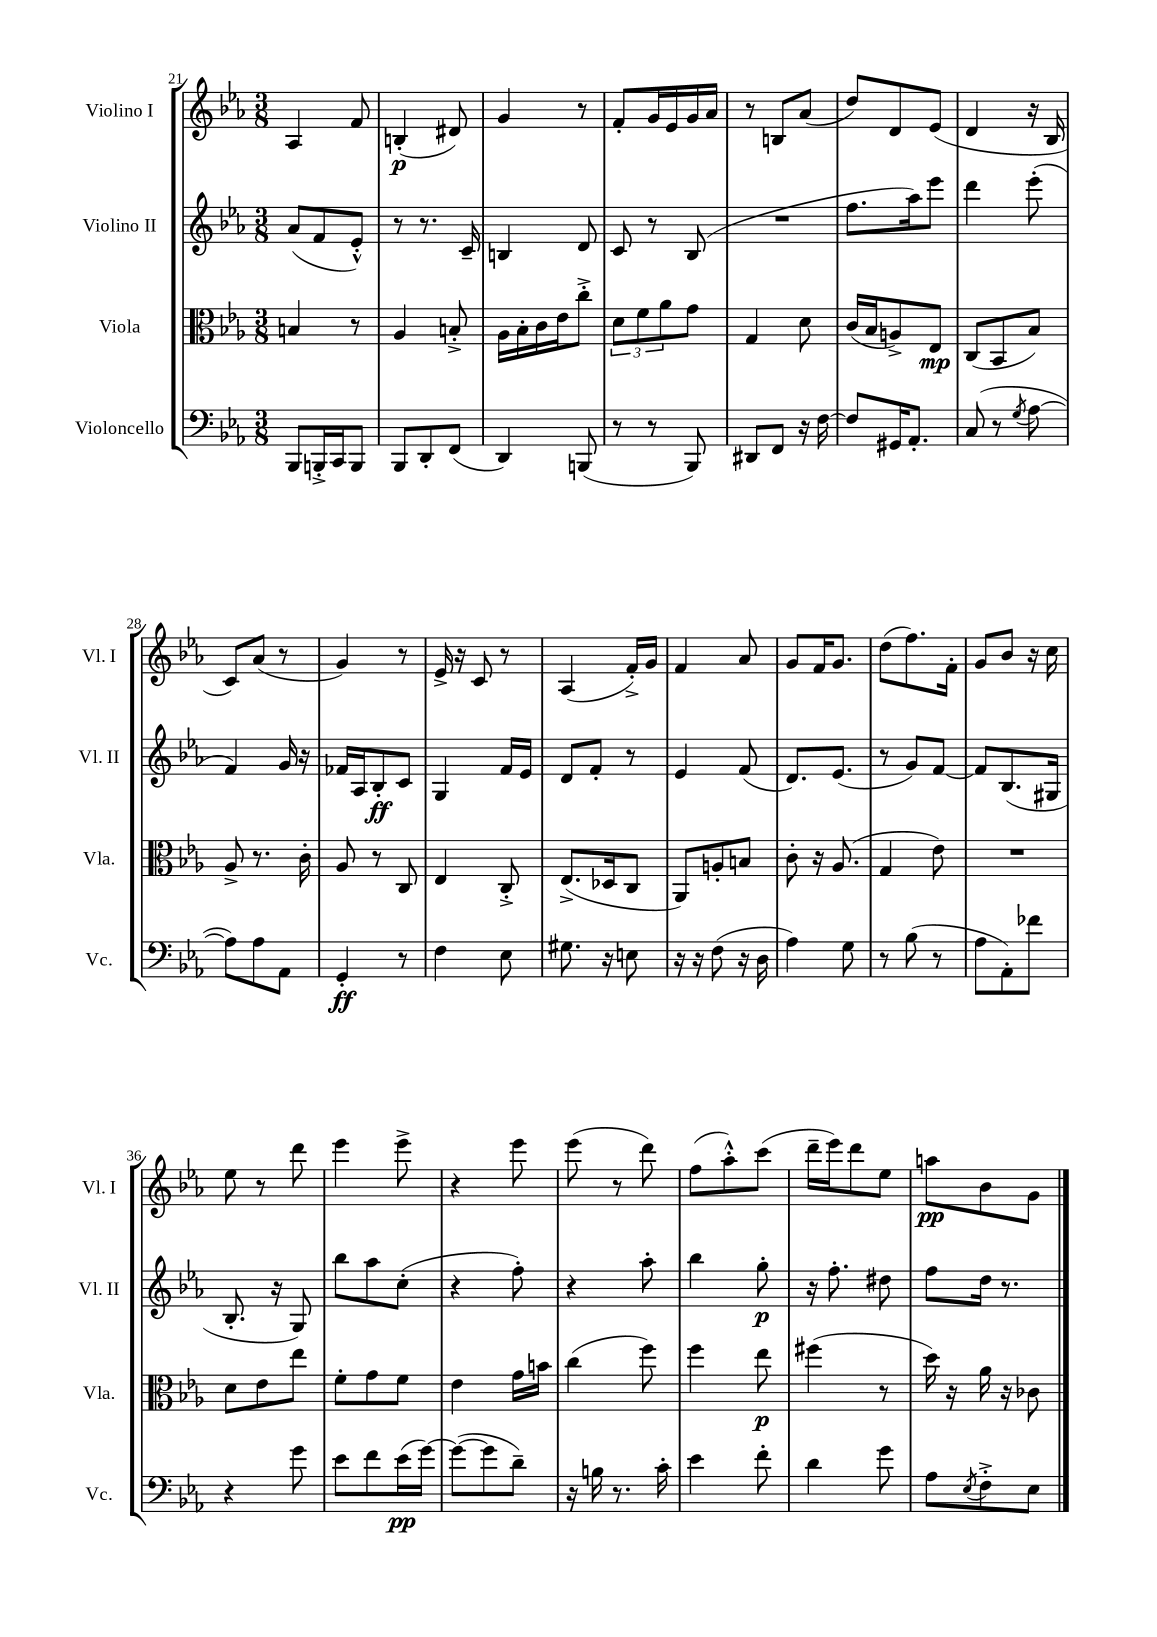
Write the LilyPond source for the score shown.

<<
\new StaffGroup <<
\new Staff = "s0" \with { instrumentName = "Violino I" shortInstrumentName = "Vl. I" } {
    \clef treble \key ees \major \numericTimeSignature \time 3/8
    aes4 f'8 |
    b4-.\p( dis'8) |
    g'4 r8 |
    f'8-. g'16 ees'16 g'16 aes'16 |
    r8 b8 aes'8( |
    d''8) d'8 ees'8( |
    d'4 r16 bes16 |
    c'8) aes'8( r8 |
    g'4) r8 |
    ees'16-> r16 c'8 r8 |
    aes4( f'16-.->) g'16 |
    f'4 aes'8 |
    g'8 f'16 g'8. |
    d''8( f''8.) f'16-. |
    g'8 bes'8 r16 c''16 |
    ees''8 r8 d'''8 |
    ees'''4 ees'''8-> |
    r4 ees'''8 |
    ees'''8( r8 d'''8) |
    f''8( aes''8-.-^) c'''8( |
    d'''16-- ees'''16) d'''8 ees''8 |
    a''8\pp bes'8 g'8 \bar "|." |
}
\new Staff = "s1" \with { instrumentName = "Violino II" shortInstrumentName = "Vl. II" } {
    \clef treble \key ees \major \numericTimeSignature \time 3/8
    aes'8( f'8 ees'8-.-^) |
    r8 r8. c'16-- |
    b4 d'8 |
    c'8 r8 bes8( |
    R4. |
    f''8. aes''16) ees'''8 |
    d'''4 ees'''8-.( |
    f'4) g'16 r16 |
    fes'16 aes16 bes8-.\ff c'8 |
    g4 f'16 ees'16 |
    d'8 f'8-. r8 |
    ees'4 f'8( |
    d'8.) ees'8.( |
    r8 g'8) f'8~ |
    f'8 bes8.( gis16 |
    bes8.-. r16 g8) |
    bes''8 aes''8 c''8-.( |
    r4 f''8-.) |
    r4 aes''8-. |
    bes''4 g''8-.\p |
    r16 f''8.-. dis''8 |
    f''8 d''16 r8. \bar "|." |
}
\new Staff = "s2" \with { instrumentName = "Viola" shortInstrumentName = "Vla." } {
    \clef alto \key ees \major \numericTimeSignature \time 3/8
    b4 r8 |
    aes4 b8-.-> |
    aes16 bes16-. c'16 ees'16 c''8-.-> |
    \tuplet 3/2 { d'8 f'8 aes'8 } g'8 |
    g4 d'8 |
    c'16( bes16 a8->) ees8\mp |
    c8( bes,8 bes8) |
    aes8-> r8. c'16-. |
    aes8 r8 c8 |
    ees4 c8-.-> |
    ees8.->( des16 c8 |
    aes,8) a8-. b8 |
    c'8-. r16 aes8.( |
    g4 ees'8) |
    R4. |
    d'8 ees'8 ees''8 |
    f'8-. g'8 f'8 |
    ees'4 g'16 b'16 |
    c''4( f''8) |
    f''4 ees''8\p |
    fis''4( r8 |
    d''16) r16 aes'16 r16 ces'8 \bar "|." |
}
\new Staff = "s3" \with { instrumentName = "Violoncello" shortInstrumentName = "Vc." } {
    \clef bass \key ees \major \numericTimeSignature \time 3/8
    bes,,8 b,,16-.-> c,16 b,,8 |
    bes,,8 d,8-. f,8( |
    d,4) b,,8( |
    r8 r8 bes,,8) |
    dis,8 f,8 r16 f16~ |
    f8 gis,16 aes,8.-. |
    c8( r8 \acciaccatura { g8 } aes8~ |
    aes8) aes8 aes,8 |
    g,4-.\ff r8 |
    f4 ees8 |
    gis8. r16 e8 |
    r16 r16 f8( r16 d16 |
    aes4) g8 |
    r8 bes8( r8 |
    aes8 aes,8-.) fes'8 |
    r4 g'8 |
    ees'8 f'8 ees'16\pp( g'16~) |
    g'8~( g'8 d'8--) |
    r16 b16 r8. c'16-. |
    ees'4 f'8-. |
    d'4 g'8 |
    aes8 \acciaccatura { ees8 } f8-.-> ees8 \bar "|." |
}
>>
>>
\layout { \context { \Score currentBarNumber = #21 } }
